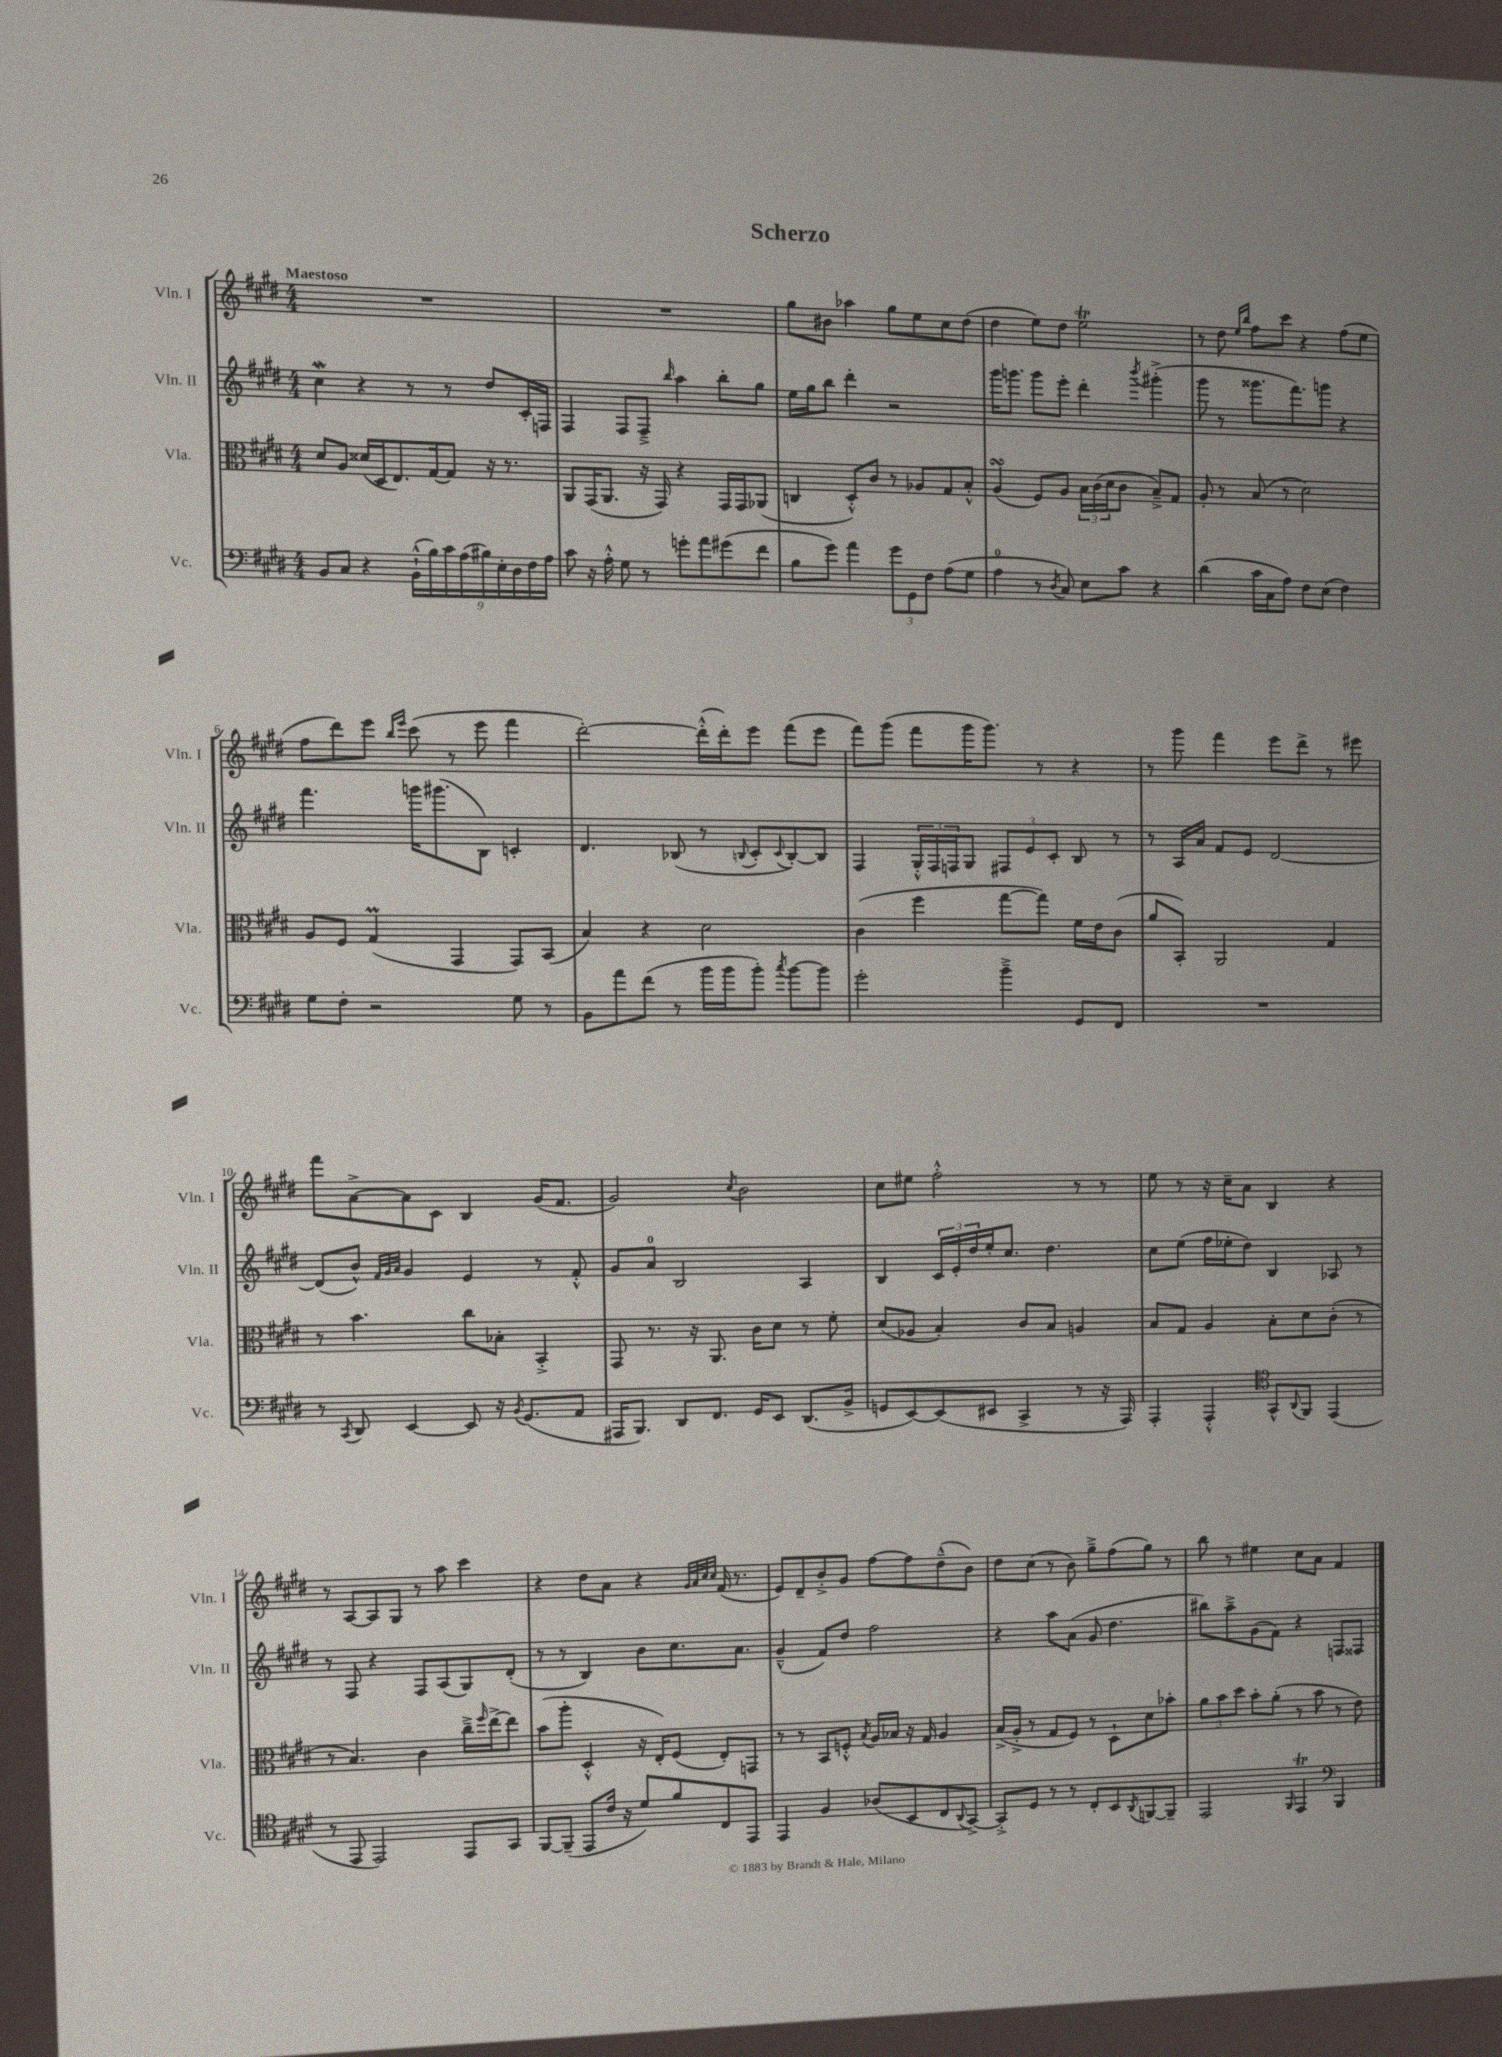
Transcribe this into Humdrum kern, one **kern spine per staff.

**kern	**kern	**kern	**kern
*part4	*part3	*part2	*part1
*staff4	*staff3	*staff2	*staff1
*I"Vc.	*I"Vla.	*I"Vln. II	*I"Vln. I
*I'Vc.	*I'Vla.	*I'Vln. II	*I'Vln. I
*clefF4	*clefC3	*clefG2	*clefG2
*k[f#c#g#d#]	*k[f#c#g#d#]	*k[f#c#g#d#]	*k[f#c#g#d#]
*M4/4	*M4/4	*M4/4	*M4/4
=1	=1	=1	=1
!	!	!	!LO:TX:a:B:t=Maestoso
8BB/L	8d#/L	4cc#W\	1r
8C#/J	8A/J	.	.
4r	(16d##X/LL	4r	.
.	16D#/J	.	.
.	8.E/)	.	.
(18BB`^^\LL	.	8r	.
18B\)	.	.	.
.	[16G#/k	.	.
18c#\	.	.	.
.	8G#/J]	8r	.
(18A\	.	.	.
18B#X\)	.	.	.
.	16r	8dd#/L	.
18E'\	.	.	.
.	8.r	.	.
18D#\	.	.	.
.	.	16c#'/L	.
18F#\	.	.	.
.	.	16Fn/JJ	.
18A\JJ	.	.	.
=2	=2	=2	=2
8c#\	8AA/L	4F#/	1r
16r	(16GG#/K	.	.
16A'^^\	8.AA/J	.	.
8G#\	.	8F#/L	.
8r	16r	8F#~^/J	.
.	16GG#/)	.	.
.	.	16qqbb/	.
8gn'\L	4r	4aa\	.
8a\	.	.	.
(8g#X\	16GG#/LL	8bb'\L	.
.	16GG#/J	.	.
8f#\J	(8AA-X/J	8gg#\J	.
=3	=3	=3	=3
8B\L	4Cn/	16ee\LL	8gg#\L
.	.	16gg#\J	.
8g#\J)	.	8bb\J	8b#X\J
4a\	8D#'^^/L)	4ddd#'\	4aa-X\
.	8c#/J	.	.
12g#\L	8r	2r	8gg#\L
12GG#\	.	.	.
.	8A-X/L	.	8ee\
12F#\J	.	.	.
(8A\L	8G#/	.	8cc#\
8G#\J	8B'^^/J	.	(8dd#\J
=4	=4	=4	=4
4A\	(4AsSSs/	16ggg#\KL	4dd#\
.	.	8.gggn\J	.
8r	8F#/L)	8ggg\L	8ee\L)
8qD#/	.	.	.
8C#/)	8A/J	8eee'\J	8dd#\J
8E\L	24B\LL	4ddd#'\	2eeT\
.	(24c#\	.	.
.	24d#\J	.	.
8c#\J	8c#\J	.	.
.	.	8qbbb/	.
4r	8B~^/L)	(4ggg#X'^\	.
.	8G#/J	.	.
=5	=5	=5	=5
(4d#\	8A'/	8ggg#\	8r
.	8r	8r	8dd#\
.	.	.	16qqee/LL
.	.	.	16qqbb/JJ
16c#\LL	(8B/	8.ggg##X\L	8ff#\L
16C#\J	.	.	.
8A\J)	8r	.	8ccc#\J
.	.	8.fff#\)	.
8F#\L	2d#\)	.	4r
(8E\J	.	8gggn\J	.
4F#\)	.	4r	(8ff#\L
.	.	.	8ee\J
!!LO:LB:g=z
=6	=6	=6	=6
8G#\L	8A/L	4.fff#\	8ff#\L
8F#'\J	8F#/J	.	8ddd#\)
2r	(4G#m/	.	8eee\J
.	.	.	16qqbb/LL
.	.	.	16qqeee/JJ
.	.	16gggn\KL	(8ccc#\
.	.	(8.ggg#X\	.
.	4GG#/	.	8r
.	.	8B\J)	8eee\
8G#\	8GG#/L)	4cn'/	4fff#\
8r	(8BB/J	.	.
=7	=7	=7	=7
8BB\L	4B/)	4.d#/	[2ddd#'\)
8a\	.	.	.
(8f#\J	4r	.	.
8r	.	(8B-X/	.
16b\LL	2d#\	8r	(16ddd#'^^\LL]
16b\J	.	.	16ddd#'\J)
.	.	8qqBn/	.
8b'\J)	.	8c#'/L	8eee\J
8qcc#/	.	8qqc#/	.
[8b\L	.	[8B'/)	(8fff#\L
8b\J]	.	8B/J]	8eee\J
=8	=8	=8	=8
2g#'\	(4c#\	4F#/	8fff#\L)
.	.	.	(8ggg#\J
.	4ff#\	24G#'^^/LL	8fff#\L
.	.	24F#/	.
.	.	24Fn/J	.
.	.	8G#/J	16ggg#\K
.	.	.	8.ggg#\J)
4b~^\	[8gg#\L	12F#X/L	.
.	.	12e/	.
.	8gg#\J])	.	8r
.	.	12c#'/J	.
8GG#/L	16f#\LL	8B/	4r
.	16e\J	.	.
8FF#/J	(8c#\J	8r	.
=9	=9	=9	=9
1r	8a/L	8r	8r
.	8BB'/J)	16A/LL	8ggg#\
.	.	16a/JJ	.
.	2AA/	8f#/L	4fff#\
.	.	8e/J	.
.	.	[2d#/	8eee\L
.	.	.	8ddd#^\J
.	4G#/	.	8r
.	.	.	8eee#X\
!!LO:LB:g=z
=10	=10	=10	=10
8r	8r	(8d#/L]	8fff#\L
8qCC#/	.	.	.
8DD#/	4.b\	8b^^/J)	[8a^\
.	.	32qqf#/LLL	.
.	.	32qqg#/	.
.	.	32qqa/JJJ	.
[4EE/	.	4g#/	8a\]
.	.	.	8c#\J
8EE/]	8cc#\L	4e/	4B/
16r	8B-X'\J	.	.
8qBB/	.	.	.
(8.GG#/L	.	.	.
.	4BB'^/	8r	(16g#/KL
.	.	.	8.f#/J
8AA/J	.	8f#'^^/	.
=11	=11	=11	=11
16AAA#X/KL	8GG#/	8g#/L	2g#/)
8.BBB/J)	.	.	.
.	8.r	8a/J	.
8DD#/L	.	2B/	.
.	16r	.	.
8.FF#/J	8.AA/	.	.
.	.	.	8qcc#/
.	.	.	2b\
16GG#/KL	16c#\KL	.	.
8EE/J	8d#\J	.	.
(8.DD#/L	8r	4A/	.
.	8f#'\	.	.
16BB^/Jk	.	.	.
=12	=12	=12	=12
8GGn/L	(8d#/L	4B/	8cc#\L
[8EE/)	8A-X/J	.	8ee#X\J
(8EE/]	4B'/)	24c#/LL	2ff#'^^\
.	.	24e'/	.
.	.	24dd#/	.
8EE#X/J	.	16ee'/J	.
.	.	8.cc#/J	.
4CC#^/	8c#/L	.	.
.	8B/J	4.dd#\	.
8r	4An/	.	8r
16r	.	.	8r
16AAA/)	.	.	.
=13	=13	=13	=13
4AAA'/	8B/L	8cc#\L	8ee\
.	8G#/J	(8ee\J	8r
4AAA'^^/	4A/	16ff#\LL	16r
.	.	16ee-X'\J	16cc#~\KL
.	.	8dd#\J)	8a\J
*clefC4	*	*	*
8GG#^^/L	8B'\L	4B/	4B/
8qqAA/	.	.	.
8FF#/J	8d#\	.	.
(4EE/	(8c#'\J	8A-X/	4r
.	8r	8r	.
!!LO:LB:g=z
=14	=14	=14	=14
8r	8r	8r	8r
8EE/	4.B/)	8F#/	[8A/L
2EE/)	.	4r	8A/]
.	.	.	8G#/J
.	4c#\	8F#/L	8r
.	.	(8A/	8aa\
8EE/L	16cc#~^\LL	8G#/)	4ccc#\
.	16qqff#/	.	.
.	[16ee^\J	.	.
8GG#/J	8ee\J]	(8d#'/J	.
=15	=15	=15	=15
[8FF#/L	(8b\L	8r	4r
(8FF#~/J]	8aa'\J	8r	.
8EE/L	4D#'^^/	4B/)	8dd#\L
16c#/Jk	.	.	8a\J
16r	.	.	.
8d#/L)	16r	8b\L	4r
.	16E'/KL)	.	.
8f#/	(8F#/J	8.cc#\	.
.	.	.	32qqg#/LLL
.	.	.	32qqa/
.	.	.	32qqcc#/
.	.	.	32qqcc#/JJJ
8C#/	8E'/L)	.	(16f#/
.	.	8.a\J	8.r
8EE/J	8GGn/J	.	.
=16	=16	=16	=16
4EE/	8r	(4g#~^^/	8e/L)
.	8r	.	8d#~/
4F#/	8BB/L	8f#/L)	8b'^/
.	8Fn'^^/J	8dd#/J	8g#/J
.	8qB/	.	.
(8A-X/L	16A/LL	2ff#\	[8ff#\L
.	16B-X/JJ	.	.
8BB/	16r	.	8ff#\]
.	16G#/	.	.
8C#/	4A/	.	(8dd#~^^\
8qqAA/	.	.	.
[8GG#^/J)	.	.	8b\J)
=17	=17	=17	=17
8GG#'^/L]	(16B^/LL	4r	8dd#\L
.	16A'^/JJ	.	.
8D#/J	8r	.	(8cc#\J
8r	8G#/L	8aa\L	8r
8r	8F#/J)	(8a\J	8b\)
8C#'/L	8r	8g#/	8gg#~^\L
8BB/	8D#`\L	4.dd#\	(8ff#\
8qAA/	.	.	.
[8FFn/	8d#\	.	8gg#\J)
8FF~/J]	8b-X'\J	.	8r
=18	=18	=18	=18
2EE/	12a\L	8bb#X\L)	8bb\
.	12b\	.	.
.	.	8aa~^\	8r
.	12dd#\J	.	.
.	8b'\L	(8g#\	4ee#X\
.	(8a'\J	8f#\J)	.
16qqFF#/	.	.	.
4EET/	8r	4r	8cc#\L
.	8b\	.	8a\J
*clefF4	*	*	*
4BBB/	8r	8Fn/L	4f#/
.	8e\)	8F##X/J	.
==	==	==	==
*-	*-	*-	*-
